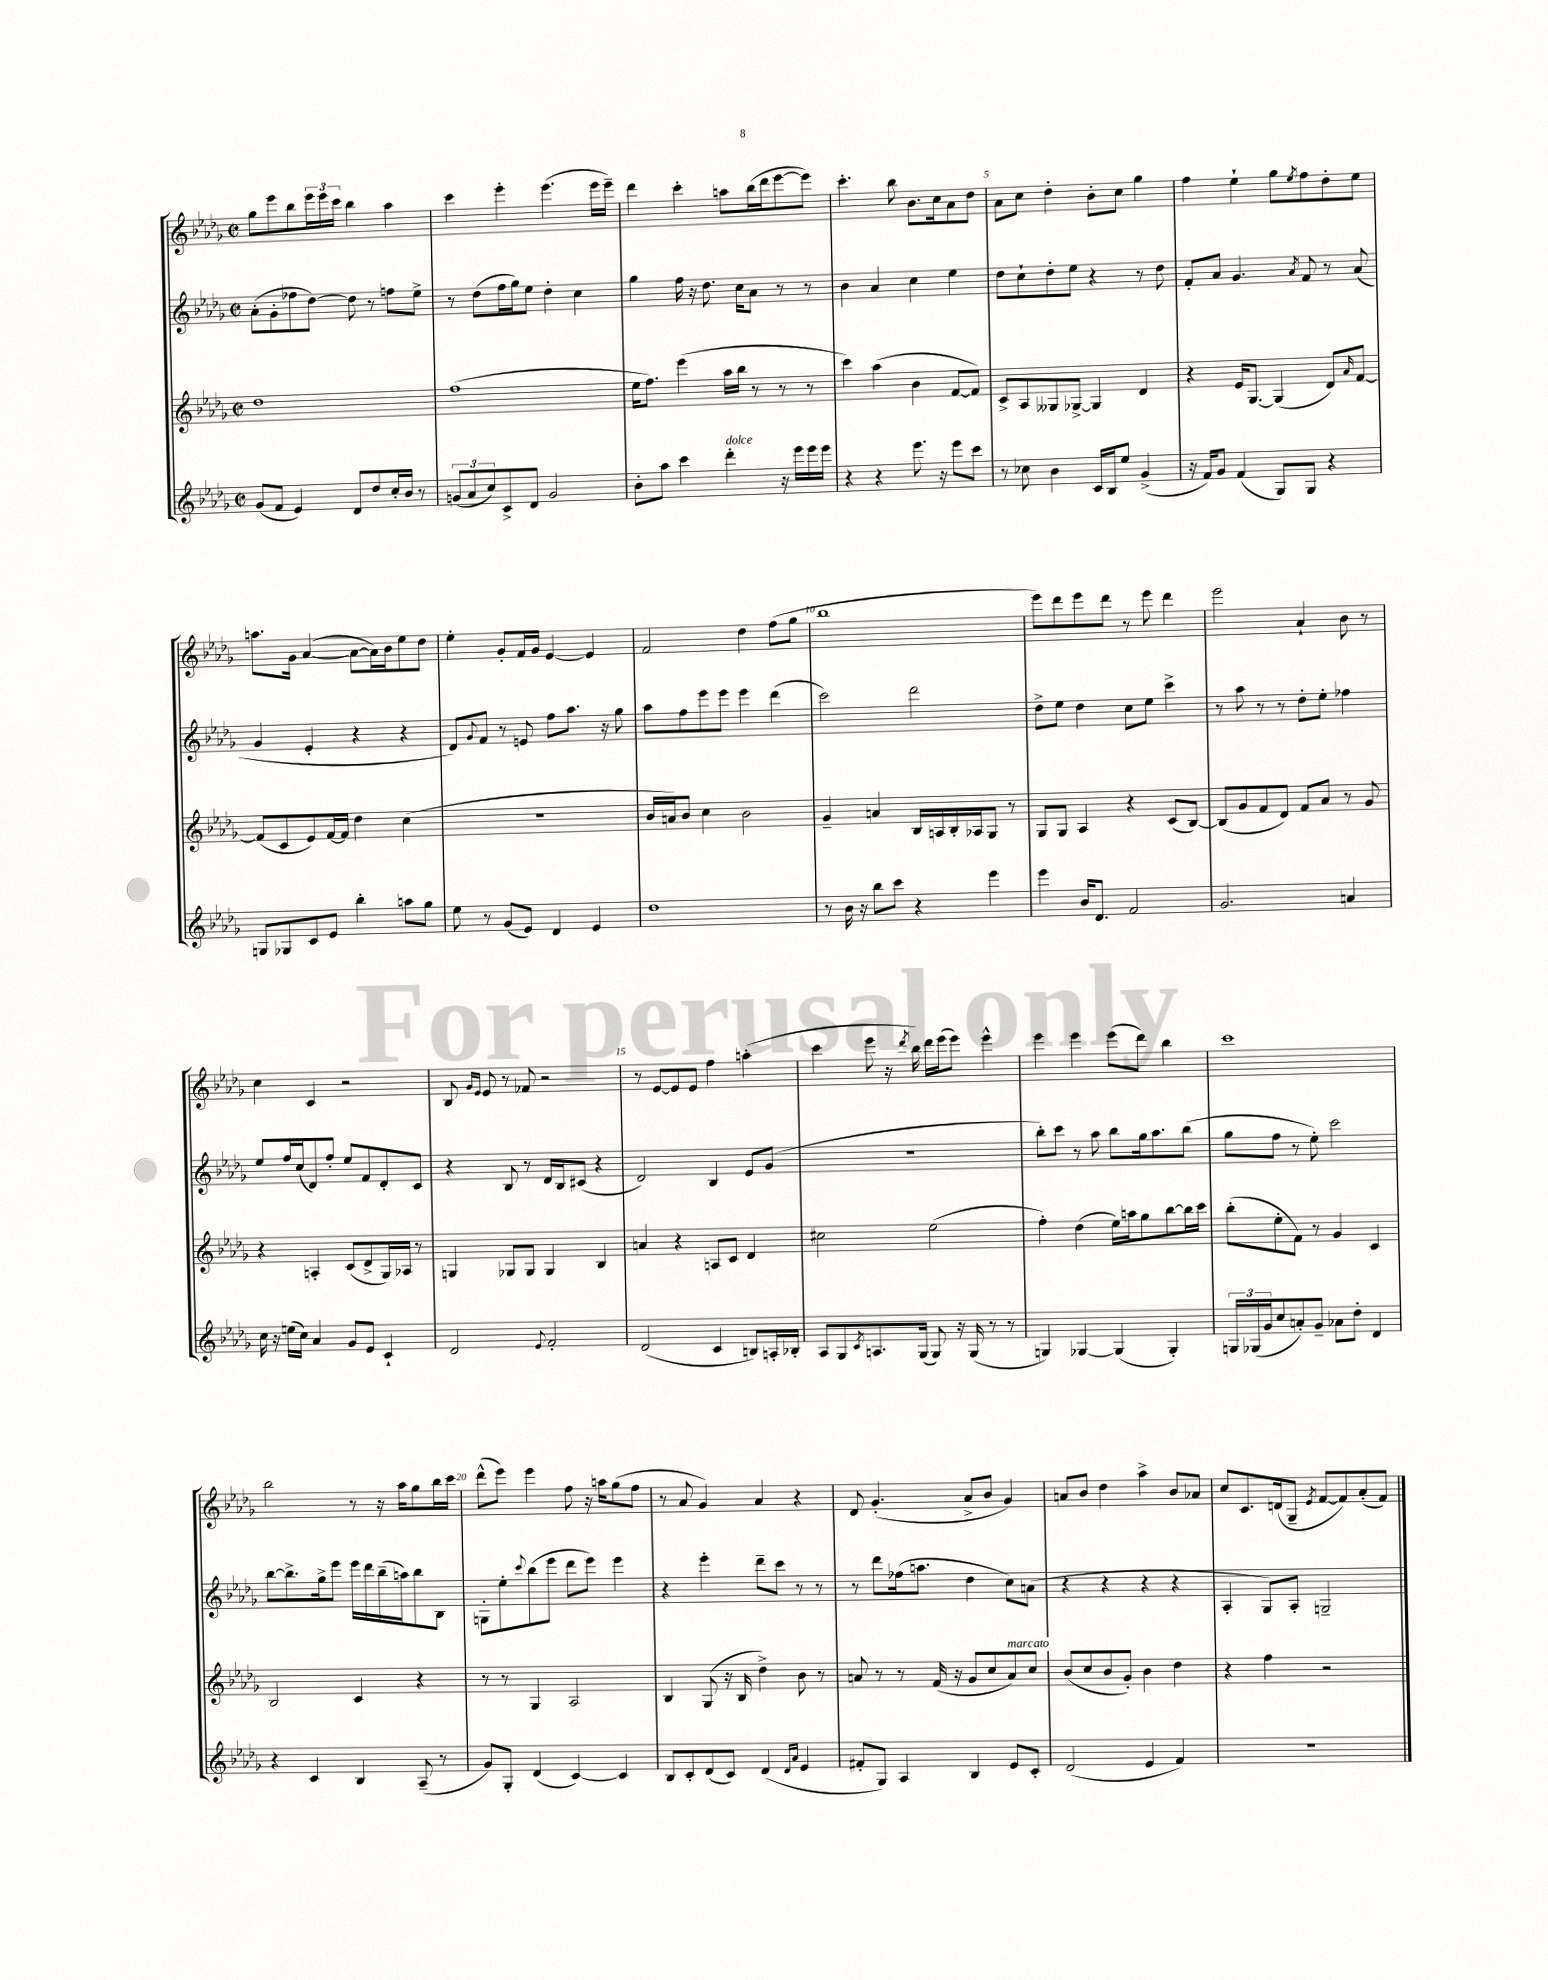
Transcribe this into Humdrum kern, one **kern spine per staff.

**kern	**kern	**kern	**kern
*part4	*part3	*part2	*part1
*staff4	*staff3	*staff2	*staff1
*clefG2	*clefG2	*clefG2	*clefG2
*k[b-e-a-d-g-]	*k[b-e-a-d-g-]	*k[b-e-a-d-g-]	*k[b-e-a-d-g-]
*M2/2	*M2/2	*M2/2	*M2/2
*met(c|)	*met(c|)	*met(c|)	*met(c|)
=1	=1	=1	=1
(8g-/L	1dd-	(8a-'\L	8gg-\L
8f/J	.	8g-'\	8eee-\
4e-/)	.	8ff-X\	8bb-\
.	.	[8dd-\J)	24eee-\L
.	.	.	24eee-\
.	.	.	24ccc\JJ
8d-/L	.	8dd-\]	4bb-\
8dd-/	.	8r	.
16cc'/L	.	8ffn\L	4aa-\
16b-/JJ	.	.	.
8r	.	8ee-^\J	.
=2	=2	=2	=2
(12gn/L	(1ff	8r	4ccc\
12a-/	.	.	.
.	.	(8dd-\L	.
12cc/)	.	.	.
8c^/	.	16ff\L	4eee-'\
.	.	16gg-\J)	.
8d-/J	.	8ee-\J	.
2g/	.	4dd-'\	(4.eee-\
.	.	4cc\	.
.	.	.	16eee-\LL
.	.	.	16eee-~\JJ)
=3	=3	=3	=3
8b-'\L	16ee-\KL	4gg-\	4ddd-\
.	8.ff\J)	.	.
8aa-\J	.	.	.
4ccc\	(4eee-\	16ff\	4ccc'\
.	.	16r	.
.	.	8.dd-\	.
!LO:TX:a:i:t=dolce	!	!	!
4ddd-'\	16aa-\LL	.	8aan\L
.	16bb-\JJ	16cc\KL	.
.	8r	8a-\J	(16bb-\L
.	.	.	16ddd-\J
16r	8r	8r	[8eee-\
16eee-\LL	.	.	.
16eee-\	8r	8r	8eee-\J])
16eee-\JJ	.	.	.
=4	=4	=4	=4
4r	4ccc\)	4b-\	4.ccc'\
4r	(4aa-\	4a-/	.
.	.	.	8bb-\
8.eee-\	4b-\	4cc\	8.b-\L
16r	.	.	16cc\k
8eee-\L	[8f/L	4ee-\	8a-\
8ccc\J	8f/J])	.	8dd-\J
=5	=5	=5	=5
8r	8c^/L	8dd-\L	8a-\L
8cc-X\	8A-/	8cc`\	8cc\J
4b-\	8G--X/	8dd-'\	4dd-'\
.	[8G-X^/J	8ee-\J	.
16c/LL	4G-/]	4r	8b-'\L
16B-/J	.	.	.
8ee-/J	.	.	8cc\J
(4g-^/	4d-/	8r	4gg-\
.	.	8dd-\	.
=6	=6	=6	=6
16r	4r	8f'/L	4ff\
16f/KL)	.	.	.
8g-/J	.	8a-/J	.
(4f/	16e-/KL	4.g-/	4ee-`\
.	[8.G-/J	.	.
8G-/L)	(4G-/]	.	8gg-\L
.	.	8qa-/	8qee-/
8G-/J	.	8f/	8ff\
4r	8d-/L)	8r	8dd-'\
.	16qqa-/	.	.
.	[8f/J	(8a-/	8ee-\J
!!LO:LB:g=z
=7	=7	=7	=7
8Gn/L	(8f/L]	4g-/	8.aan\L
8G-X/	8c/	.	.
.	.	.	16g-\Jk
8c/	8e-/)	4e-'/	([4a-/
8e-/J	[16f/L	.	.
.	16f/JJ]	.	.
4bb-'\	4dd-\	4r	8a-\L_
.	.	.	16a-\L])
.	.	.	16b-\J
8aan\L	(4cc\	4r	8ee-\
8gg-\J	.	.	8dd-\J
=8	=8	=8	=8
8ee-\	1r	8d-/L)	4ee-'\
.	.	8qqg-/	.
8r	.	8f/J	.
(8g-/L	.	8r	8g-'/L
8e-/J)	.	8en/	16f/L
.	.	.	16g-/JJ
4d-/	.	8ff\L	[4e-/
.	.	8.aa-\J	.
4e-/	.	.	4e-/]
.	.	16r	.
.	.	8gg-\	.
=9	=9	=9	=9
1dd-	16b-/LL	8aa-\L	2f/
.	16an/J)	.	.
.	8b-/J	8ff\	.
.	4cc\	8eee-\	.
.	.	8eee-\J	.
.	2b-\	4eee-\	4dd-\
.	.	(4ddd-\	(8ff\L
.	.	.	8gg-\J
=10	=10	=10	=10
8r	4g-~/	2ccc\)	1bb-
16b-\	.	.	.
16r	.	.	.
8bb-\L	4an/	.	.
8ccc\J	.	.	.
4r	16B-/LL	2ddd-\	.
.	16An/	.	.
.	16B-'/	.	.
.	16A-X/J	.	.
4eee-\	8G-/J	.	.
.	8r	.	.
=11	=11	=11	=11
4eee-\	8G-/L	8dd-^\L	8eee-\L)
.	8G-/J	8ee-\J	8ddd-\
16b-/KL	4A-/	4dd-\	8eee-\
8.d-/J	.	.	.
.	.	.	8ddd-\J
2f/	4r	8cc\L	8r
.	.	8ee-\J	8eee-\
.	(8c/L	4ccc^\	4ddd-\
.	[8B-/J)	.	.
=12	=12	=12	=12
2.g-/	(8B-/L]	8r	2eee-\
.	8g-/	8aa-\	.
.	8f/	8r	.
.	8d-/J)	8r	.
.	8f/L	8dd-'\L	4a-`/
.	8a-/J	8ee-'\J	.
4an/	8r	4ff-X\	8b-\
.	8g-/	.	8r
!!LO:LB:g=z
=13	=13	=13	=13
16cc\	4r	8ee-/L	4cc\
16r	.	.	.
(16een\LL	.	16ff/L	.
16cc\JJ)	.	(16cc/J	.
4a-/	4An'/	8d-/)	4c/
.	.	8ff'/J	.
8g-/L	(8c/L	8ee-/L	2r
8e-/J	8d-^/	8f/	.
4c`/	16G-/L)	8d-'/	.
.	16A-X/JJ	.	.
.	8r	8c/J	.
=14	=14	=14	=14
2d-/	4Gn/	4r	8B-/
.	.	.	16qqg-/LL
.	.	.	16qqe-/JJ
.	.	.	8e-/
.	8G-X/L	8B-/	8r
.	8G-/J	8r	8f-X/
8qqe-/	.	.	.
2f'/	4G-/	16d-/LL	2r
.	.	16B-/J	.
.	.	(8c#X/J	.
.	4B-/	4r	.
=15	=15	=15	=15
(2d-/	4an/	2d-/)	8r
.	.	.	[8e-/L
.	4r	.	8e-/]
.	.	.	8e-/J
4c/	8An/L	4B-/	4ff\
.	8c/J	.	.
8Bn/L)	4d-/	8e-/L	(4aan'\
16An'/L	.	(8g-/J	.
16B-X'/JJ	.	.	.
=16	=16	=16	=16
8A-/L	2cc#X\	1r	4ccc\
8G-/	.	.	.
8qc/	.	.	.
8.An/	.	.	8eee-\
.	.	.	16r
.	.	.	8qddd-/
(16G-/Jk	.	.	16bb-\)
8G-/)	(2ee-\	.	16ddd-\LL
.	.	.	(16eee-\J
16r	.	.	8eee-\J)
(16G-/	.	.	.
8r	.	.	4eee-^^\
8r	.	.	.
=17	=17	=17	=17
4Gn/)	4ff'\)	8bb-'\L)	4eee-\
.	.	8ccc\J	.
[4G-X/	(4dd-\	8r	4eee-\
.	.	8aa-\	.
(4G-/]	16ee-\LL)	8bb-\L	(8eee-\L
.	16aan\J	.	.
.	8gg-\	16gg-\k	8ddd-\J)
.	.	8.aa-\	.
4G-'/)	[8bb-\	.	4bb-\
.	16bb-\L]	(8bb-\J	.
.	16ccc\JJ	.	.
=18	=18	=18	=18
24Gn/LL	(8bb-'\L	8gg-\L	1ccc
(24G-X/	.	.	.
24g-/J	.	.	.
8cc/	8ee-'\	8ff\J	.
8an'/)	8f\J)	8r	.
8g-~/J	8r	8ee-'\)	.
8a-X\L	4g-/	2ccc\	.
8dd-'\J	.	.	.
4d-/	4c/	.	.
!!LO:LB:g=z
=19	=19	=19	=19
4r	2B-/	[8bb-\L	2bb-\
.	.	8.bb-^\]	.
4c/	.	.	.
.	.	16gg-^\k	.
.	.	8eee-\J	.
4B-/	4c/	16eee-\LL	8r
.	.	16ddd-\	.
.	.	(16bb-~\	16r
.	.	16aan\J)	16aa-\KL
(8A-~/	4r	8bb-\	8gg-\
8r	.	8B-\J	16bb-\L
.	.	.	16ccc\JJ
=20	=20	=20	=20
8g-/L)	8r	8Gn'\L	(8ddd-^^\L
8G-'/J	8r	8ee-'\	8eee-\J)
.	.	8qqccc/	.
(4d-/	4G-/	(8bb-\	4eee-\
.	.	8eee-\J	.
[4c/)	2A-/	8ddd-\L	8ff\
.	.	8eee-\J)	16r
.	.	.	16aan\KL
4c/]	.	4eee-\	(8gg-\
.	.	.	8ff\J
=21	=21	=21	=21
8B-/L	4B-/	4r	8r
8c'/	.	.	8a-/
(8d-/	(8G-/	4eee-'\	4g-/)
8c/J)	16r	.	.
.	16B-/	.	.
(4d-/	4dd-^\)	8ddd-~\L	4a-/
.	.	8ccc\J	.
16qqd-/LL	.	.	.
16qqa-/JJ	.	.	.
4e-/	8b-\	8r	4r
.	8r	8r	.
=22	=22	=22	=22
8f#X'/L	8an/	8r	8d-/
8G-/J)	8r	8ddd-\L	(4.g-'/
4A-/	8r	(16ff-X\k	.
.	.	8.aan\J	.
.	(16f/	.	.
.	16r	.	.
4B-/	8g-/L	4dd-\	8a-^/L
.	8cc/	.	8b-/J
!	!LO:TX:a:i:t=marcato	!	!
8e-/L	8a/)	8cc\L)	4g-/)
8c'/J	8cc/J	(8an\J	.
=23	=23	=23	=23
(2d-/	(8b-/L	4r	8an/L
.	8cc/	.	8b-/J
.	8b-/	4r	4dd-\
.	8g-'/J)	.	.
4e-/	4b-\	4r	4aa-^\
4f/)	4dd-\	4r	8b-/L
.	.	.	8a-X/J
=24	=24	=24	=24
1r	4r	4A-'/	8cc/L
.	.	.	8.c/
.	4ff\	8G-/L)	.
.	.	.	(16dn/k
.	.	8A-'/J	8G-~/J
.	.	.	8qe-/
.	2r	2Gn~/	[8f/L
.	.	.	8f/])
.	.	.	(8a-'/
.	.	.	8f/J)
==	==	==	==
*-	*-	*-	*-
